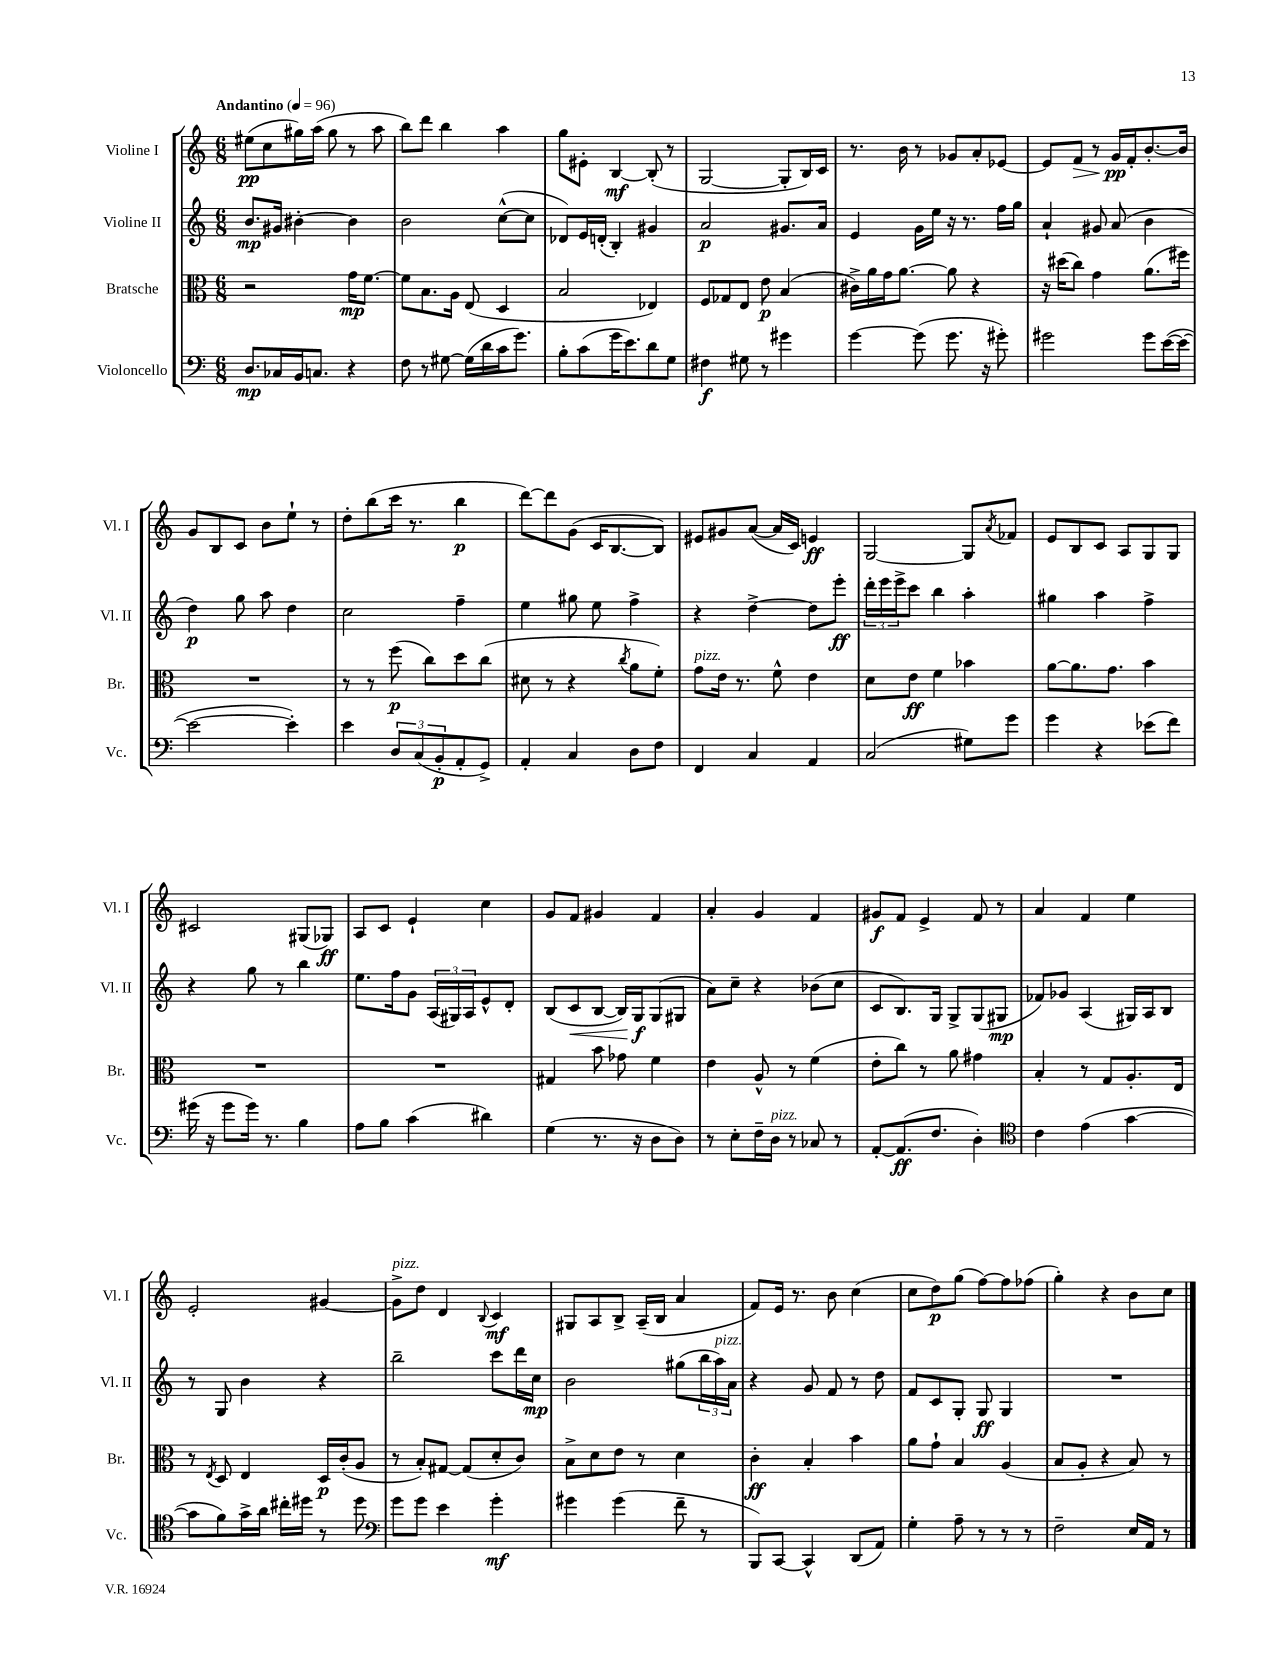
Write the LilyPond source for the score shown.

<<
\new StaffGroup <<
\new Staff = "s0" \with { instrumentName = "Violine I" shortInstrumentName = "Vl. I" } {
    \clef treble \key c \major \numericTimeSignature \time 6/8 \tempo "Andantino" 4 = 96
    eis''8\pp( c''8 gis''16) a''16( gis''8 r8 a''8 |
    b''8) d'''8 b''4 a''4 |
    g''8 eis'8-. b4~\mf b8-.( r8 |
    g2~ g8-. b16) c'16 |
    r8. b'16 r8 ges'8 a'8-. ees'8~ |
    ees'8 f'8\> r8 g'16\pp\! f'16-. b'8.~-. b'16 |
    g'8 b8 c'8 b'8 e''8-! r8 |
    d''8-. b''8( c'''16 r8. b''4\p |
    d'''8~) d'''8 g'8( c'16 b8.~ b8) |
    eis'8 gis'8 a'8~( a'16 c'16) e'4\ff |
    g2~ g8 \acciaccatura { a'8 } fes'8 |
    e'8 b8 c'8 a8 g8 g8 |
    cis'2 gis8( ges8\ff) |
    a8 c'8 e'4-! c''4 |
    g'8 f'8 gis'4 f'4 |
    a'4-. g'4 f'4 |
    gis'8\f f'8 e'4-> f'8 r8 |
    a'4 f'4 e''4 |
    e'2-. gis'4~ |
    gis'8->^\markup { \italic "pizz." } d''8 d'4 \appoggiatura { b8 } c'4\mf |
    gis8 a8 b8-> a16--( b16 a'4 |
    f'8) e'16 r8. b'8 c''4( |
    c''8 d''8\p) g''8( f''8~) f''8 fes''8( |
    g''4-.) r4 b'8 c''8 \bar "|." |
}
\new Staff = "s1" \with { instrumentName = "Violine II" shortInstrumentName = "Vl. II" } {
    \clef treble \key c \major \numericTimeSignature \time 6/8
    b'8.\mp gis'16 bis'4~-. bis'4 |
    b'2 c''8~-^( c''8 |
    des'8) e'16 d'16-.( b4-.) gis'4 |
    a'2\p gis'8. a'16 |
    e'4 g'16 e''16 r16 r8. f''16 g''16 |
    a'4-! gis'8 a'8( b'4 |
    d''4\p) g''8 a''8 d''4 |
    c''2 f''4-- |
    e''4 gis''8 e''8 f''4-> |
    r4 d''4~-> d''8 e'''8-.\ff |
    \tuplet 3/2 { d'''16-. e'''16 e'''16-> } c'''8 b''4 a''4-. |
    gis''4 a''4 f''4-> |
    r4 g''8 r8 b''4 |
    e''8. f''16 g'8 \tuplet 3/2 { a16( gis16) a16 } e'8-^ d'8-. |
    b8( c'8\< b8~ b16) g16\f\! g8( gis8 |
    a'8) c''8-- r4 bes'8( c''8 |
    c'8 b8.) g16 g8-> g8( gis8\mp |
    fes'8) ges'8 a4( gis16) a16 b8 |
    r8 g8 b'4 r4 |
    b''2-- c'''8 d'''16 c''16\mp |
    b'2 gis''8( \tuplet 3/2 { b''16 a''16^\markup { \italic "pizz." }) a'16 } |
    r4 g'8 f'8 r8 d''8 |
    f'8 c'8 g8-. g8\ff g4 |
    R2. \bar "|." |
}
\new Staff = "s2" \with { instrumentName = "Bratsche" shortInstrumentName = "Br." } {
    \clef alto \key c \major \numericTimeSignature \time 6/8
    r2 g'16\mp f'8.~ |
    f'8 b8. a16 e8( d4 |
    b2 ees4) |
    f8 ges8 e8 e'8\p b4( |
    cis'16->) a'16 g'16 a'8.~ a'8 r4 |
    r16 dis''16( c''8) g'4 a'8.( fis''16) |
    R2. |
    r8 r8 f''8\p( c''8) d''8 c''8( |
    dis'8 r8 r4 \acciaccatura { c''8 } a'8 f'8-.) |
    g'8^\markup { \italic "pizz." } e'16 r8. f'8-^ e'4 |
    d'8 e'8\ff f'4 bes'4 |
    a'8~ a'8. g'8. b'4 |
    R2. |
    R2. |
    gis4 b'8 ges'8 f'4 |
    e'4 a8-^ r8 f'4( |
    e'8-. c''8) r8 a'8 gis'4 |
    b4-. r8 g8 a8.-. e16 |
    r8 \acciaccatura { e8 } d8 e4 d16\p c'16-.( a8 |
    r8 b8-.) gis8~ gis8( d'8-. c'8) |
    b8-> d'8 e'8 r8 d'4 |
    c'4-.\ff b4-. b'4 |
    a'8 g'8-! b4 a4( |
    b8 a8-. r4 b8) r8 \bar "|." |
}
\new Staff = "s3" \with { instrumentName = "Violoncello" shortInstrumentName = "Vc." } {
    \clef bass \key c \major \numericTimeSignature \time 6/8
    d8.\mp ces16 b,16 c8. r4 |
    f8 r8 gis8~ gis16( d'16 c'16 g'8.) |
    b8-. c'8( g'16 e'8.) d'8 g8 |
    fis4\f gis8 r8 gis'4 |
    g'4~ g'8( g'8. r16 gis'8-.) |
    gis'2 gis'8 e'16~( e'16~ |
    e'2~ e'4-.) |
    e'4 \tuplet 3/2 { d8 c8( b,8-.\p } a,8-. g,8->) |
    a,4-. c4 d8 f8 |
    f,4 c4 a,4 |
    c2( gis8) g'8 |
    g'4 r4 ees'8( f'8) |
    gis'16( r16 gis'8 gis'16) r8. b4 |
    a8 b8 c'4( dis'4) |
    g4( r8. r16 d8 d8) |
    r8 e8-. f16-- d16^\markup { \italic "pizz." } r8 ces8 r8 |
    a,8~-. a,8.\ff( f8. d4-.) |
    \clef tenor c'4 e'4( g'4~ |
    g'8 f'8) g'16-> a'16 cis''16-. dis''16 r8 dis''8 |
    \clef bass g'8 g'8 e'4 g'4-.\mf |
    gis'4 gis'4( f'8-- r8 |
    b,,8) c,8~ c,4-^ d,8( a,8) |
    g4-. a8-- r8 r8 r8 |
    f2-- e16 a,16 r8 \bar "|." |
}
>>
>>
\layout { \context { \Score \remove "Bar_number_engraver" } }
